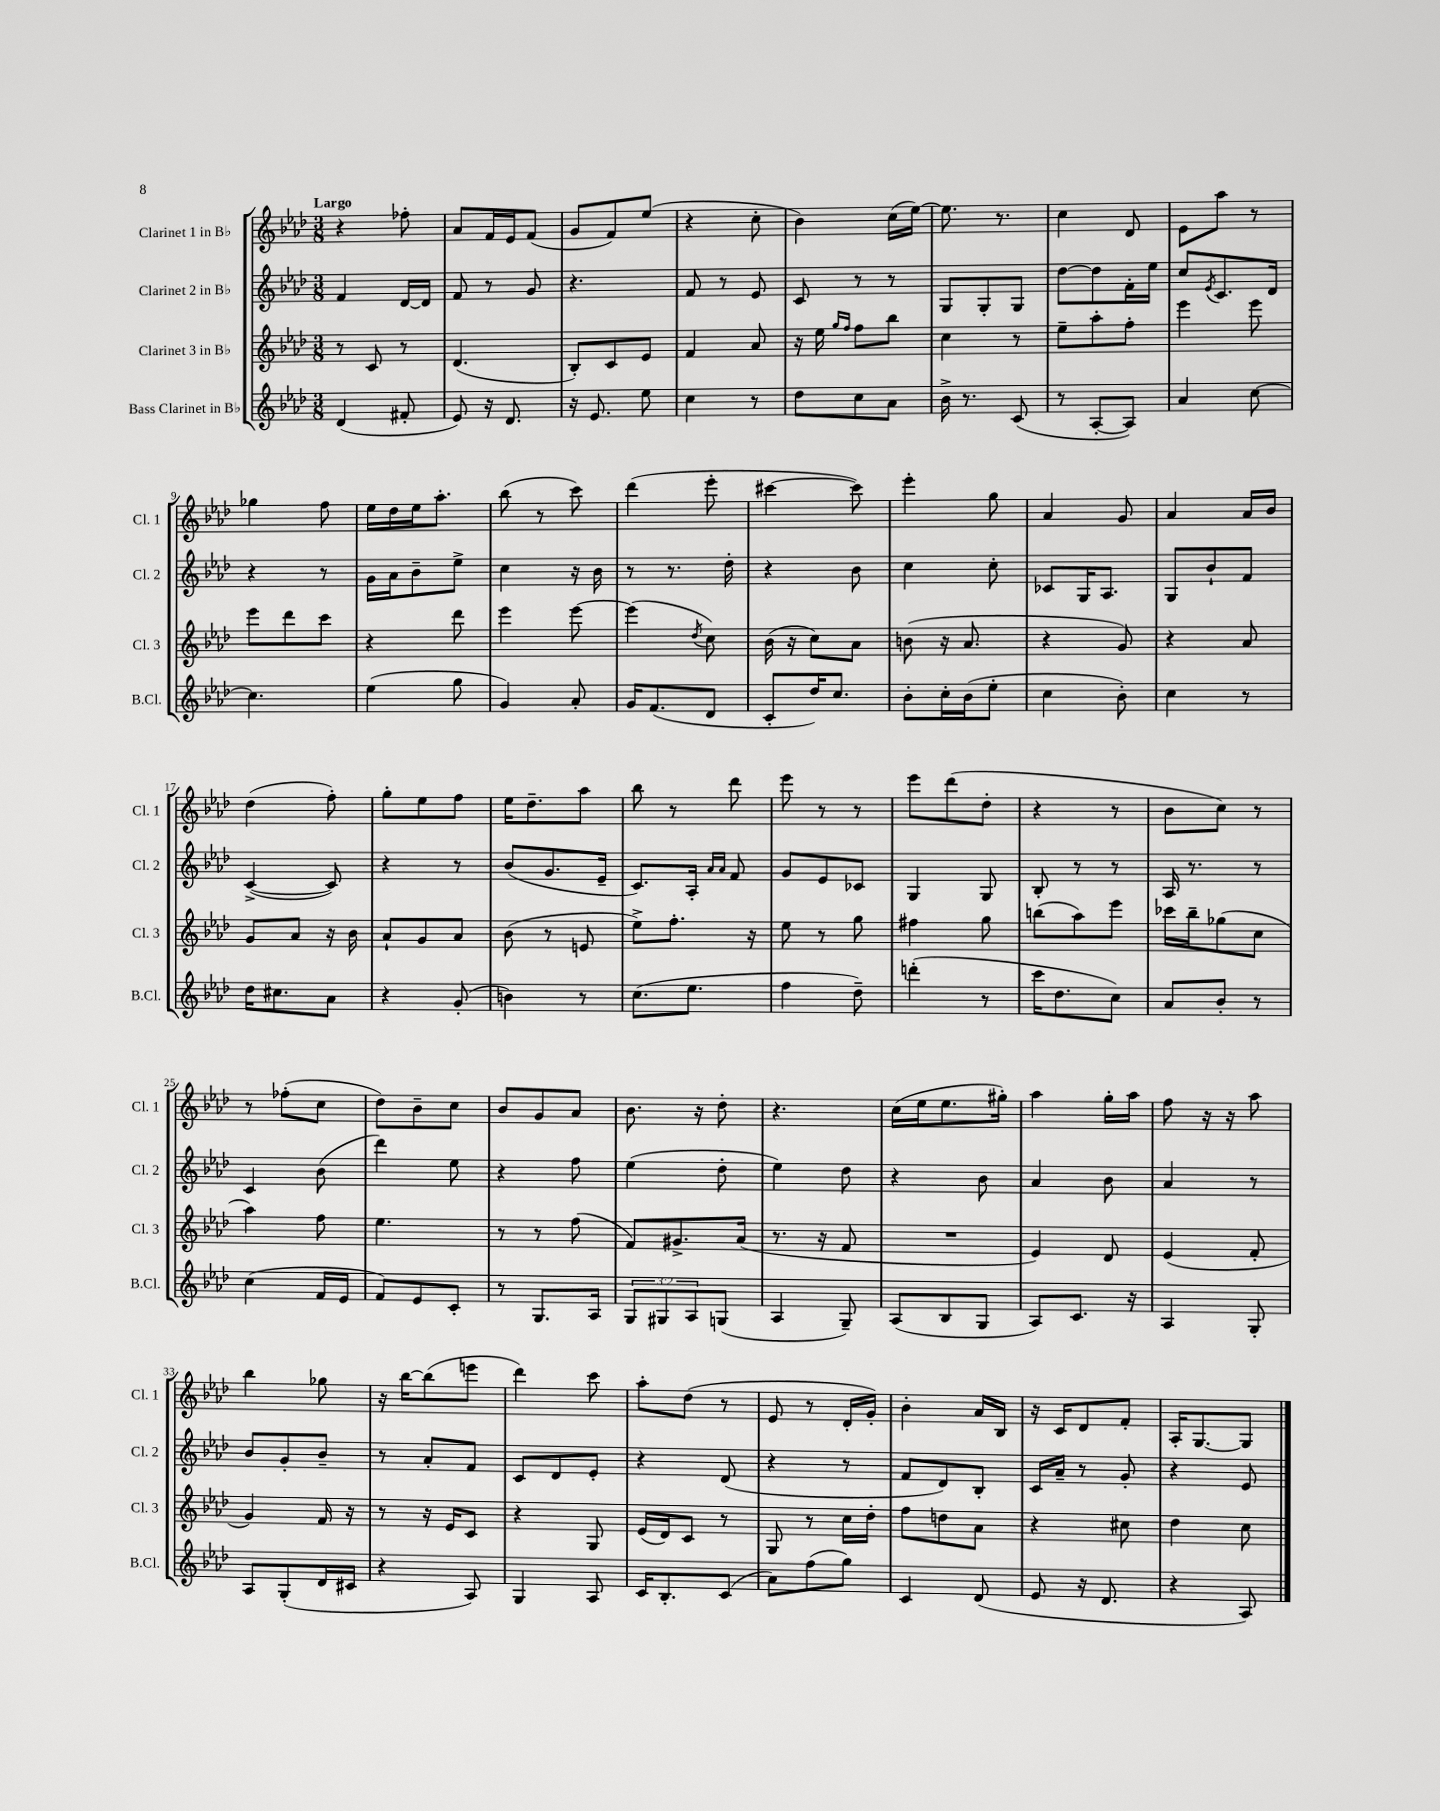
<<
\new StaffGroup <<
\new Staff = "s0" \with { instrumentName = "Clarinet 1 in Bb" shortInstrumentName = "Cl. 1" } {
    \clef treble \key aes \major \numericTimeSignature \time 3/8 \tempo "Largo"
    r4 fes''8-. |
    aes'8 f'16 ees'16 f'8( |
    g'8 f'8) ees''8( |
    r4 c''8-. |
    bes'4) c''16( ees''16~) |
    ees''8. r8. |
    c''4 des'8 |
    ees'8 aes''8 r8 |
    ges''4 f''8 |
    ees''16 des''16 ees''16 aes''8.-. |
    bes''8( r8 c'''8) |
    des'''4( ees'''8-. |
    cis'''4~ cis'''8) |
    ees'''4-. g''8 |
    aes'4 g'8 |
    aes'4 aes'16 bes'16 |
    des''4( f''8-.) |
    g''8-. ees''8 f''8 |
    ees''16 des''8.-- aes''8 |
    bes''8 r8 des'''8 |
    ees'''8 r8 r8 |
    ees'''8 des'''8( des''8-. |
    r4 r8 |
    bes'8 c''8) r8 |
    r8 fes''8-.( c''8 |
    des''8) bes'8-- c''8 |
    bes'8 g'8 aes'8 |
    bes'8. r16 des''8-. |
    r4. |
    c''16( ees''16 ees''8. gis''16-.) |
    aes''4 g''16-. aes''16 |
    f''8 r16 r16 aes''8 |
    bes''4 ges''8 |
    r16 bes''16~ bes''8( e'''8 |
    des'''4) c'''8 |
    aes''8-. des''8( r8 |
    ees'8 r8 des'16-. g'16-.) |
    bes'4-. aes'16 bes16 |
    r16 c'16 des'8 f'8-. |
    aes16-. g8.~ g8 \bar "|." |
}
\new Staff = "s1" \with { instrumentName = "Clarinet 2 in Bb" shortInstrumentName = "Cl. 2" } {
    \clef treble \key aes \major \numericTimeSignature \time 3/8
    f'4 des'16~ des'16 |
    f'8 r8 g'8 |
    r4. |
    f'8 r8 ees'8 |
    c'8 r8 r8 |
    g8 g8-. g8 |
    des''8~ des''8 f'16-. ees''16 |
    c''8 \acciaccatura { ees'8 } c'8. des'16 |
    r4 r8 |
    g'16 aes'16 bes'8-- ees''8-> |
    c''4 r16 bes'16 |
    r8 r8. des''16-. |
    r4 bes'8 |
    c''4 c''8-. |
    ces'8 g16 aes8. |
    g8 bes'8-! f'8 |
    c'4~->( c'8) |
    r4 r8 |
    bes'8( g'8. ees'16-- |
    c'8.) aes16-. \grace { aes'16 aes'16 } f'8 |
    g'8 ees'8 ces'8 |
    g4 g8 |
    bes8-. r8 r8 |
    aes16 r8. r8 |
    c'4 bes'8( |
    des'''4) ees''8 |
    r4 f''8 |
    ees''4( des''8-. |
    ees''4) des''8 |
    r4 bes'8 |
    aes'4 bes'8 |
    aes'4 r8 |
    bes'8 g'8-. bes'8-- |
    r8 aes'8-. f'8 |
    c'8 des'8 ees'8-. |
    r4 des'8( |
    r4 r8 |
    f'8 des'8) bes8-. |
    c'16 aes'16-- r8 g'8-. |
    r4 ees'8 \bar "|." |
}
\new Staff = "s2" \with { instrumentName = "Clarinet 3 in Bb" shortInstrumentName = "Cl. 3" } {
    \clef treble \key aes \major \numericTimeSignature \time 3/8
    r8 c'8 r8 |
    des'4.( |
    bes8-.) c'8 ees'8 |
    f'4 aes'8 |
    r16 ees''16 \grace { g''16 f''16 } f''8 bes''8 |
    c''4 r8 |
    ees''8-- aes''8-. f''8-. |
    ees'''4 ees'''8 |
    ees'''8 des'''8 c'''8 |
    r4 des'''8 |
    ees'''4 ees'''8~ |
    ees'''4( \acciaccatura { des''8 } c''8) |
    bes'16( r16 c''8) aes'8 |
    b'8( r16 aes'8. |
    r4 g'8) |
    r4 aes'8 |
    g'8 aes'8 r16 bes'16 |
    aes'8-! g'8 aes'8 |
    bes'8( r8 e'8 |
    ees''8->) f''8.-. r16 |
    ees''8 r8 g''8 |
    fis''4 g''8 |
    b''8( aes''8) ees'''8 |
    ces'''16 bes''16-- ges''8( c''8 |
    aes''4) f''8 |
    ees''4. |
    r8 r8 f''8( |
    f'8) gis'8.-> aes'16( |
    r8. r16 f'8 |
    R4. |
    ees'4) des'8 |
    ees'4( f'8-. |
    g'4) f'16 r16 |
    r8 r16 ees'16 c'8 |
    r4 g8 |
    ees'16( des'16) c'8 r8 |
    g8 r8 c''16 des''16-. |
    f''8 d''8 aes'8 |
    r4 cis''8 |
    des''4 c''8 \bar "|." |
}
\new Staff = "s3" \with { instrumentName = "Bass Clarinet in Bb" shortInstrumentName = "B.Cl." } {
    \clef treble \key aes \major \numericTimeSignature \time 3/8 \override Staff.TupletNumber.text = #tuplet-number::calc-fraction-text
    des'4( fis'8-. |
    ees'8) r16 des'8. |
    r16 ees'8. ees''8 |
    c''4 r8 |
    des''8 c''8 aes'8 |
    bes'16-> r8. c'8( |
    r8 aes8~-. aes8) |
    aes'4 c''8~ |
    c''4. |
    ees''4( g''8 |
    g'4) aes'8-. |
    g'16 f'8.( des'8 |
    c'8-. des''16) c''8. |
    bes'8-. c''16-. bes'16( ees''8-. |
    c''4 bes'8-.) |
    c''4 r8 |
    des''16 cis''8. aes'8 |
    r4 g'8-.( |
    b'4) r8 |
    c''8.( ees''8. |
    f''4 des''8--) |
    d'''4-.( r8 |
    c'''16 des''8. c''8) |
    aes'8 bes'8-. r8 |
    c''4( f'16 ees'16 |
    f'8) ees'8 c'8-. |
    r8 g8. aes16 |
    \tuplet 3/2 { g8 gis8 aes8 } g8( |
    aes4 g8--) |
    aes8( bes8 g8 |
    aes8) c'8. r16 |
    aes4 g8-. |
    aes8 g8-.( des'16 cis'16 |
    r4 aes8) |
    g4 aes8 |
    c'16 bes8.-. c'8( |
    aes'8) f''8( g''8) |
    c'4 des'8( |
    ees'8 r16 des'8. |
    r4 aes8) \bar "|." |
}
>>
>>
